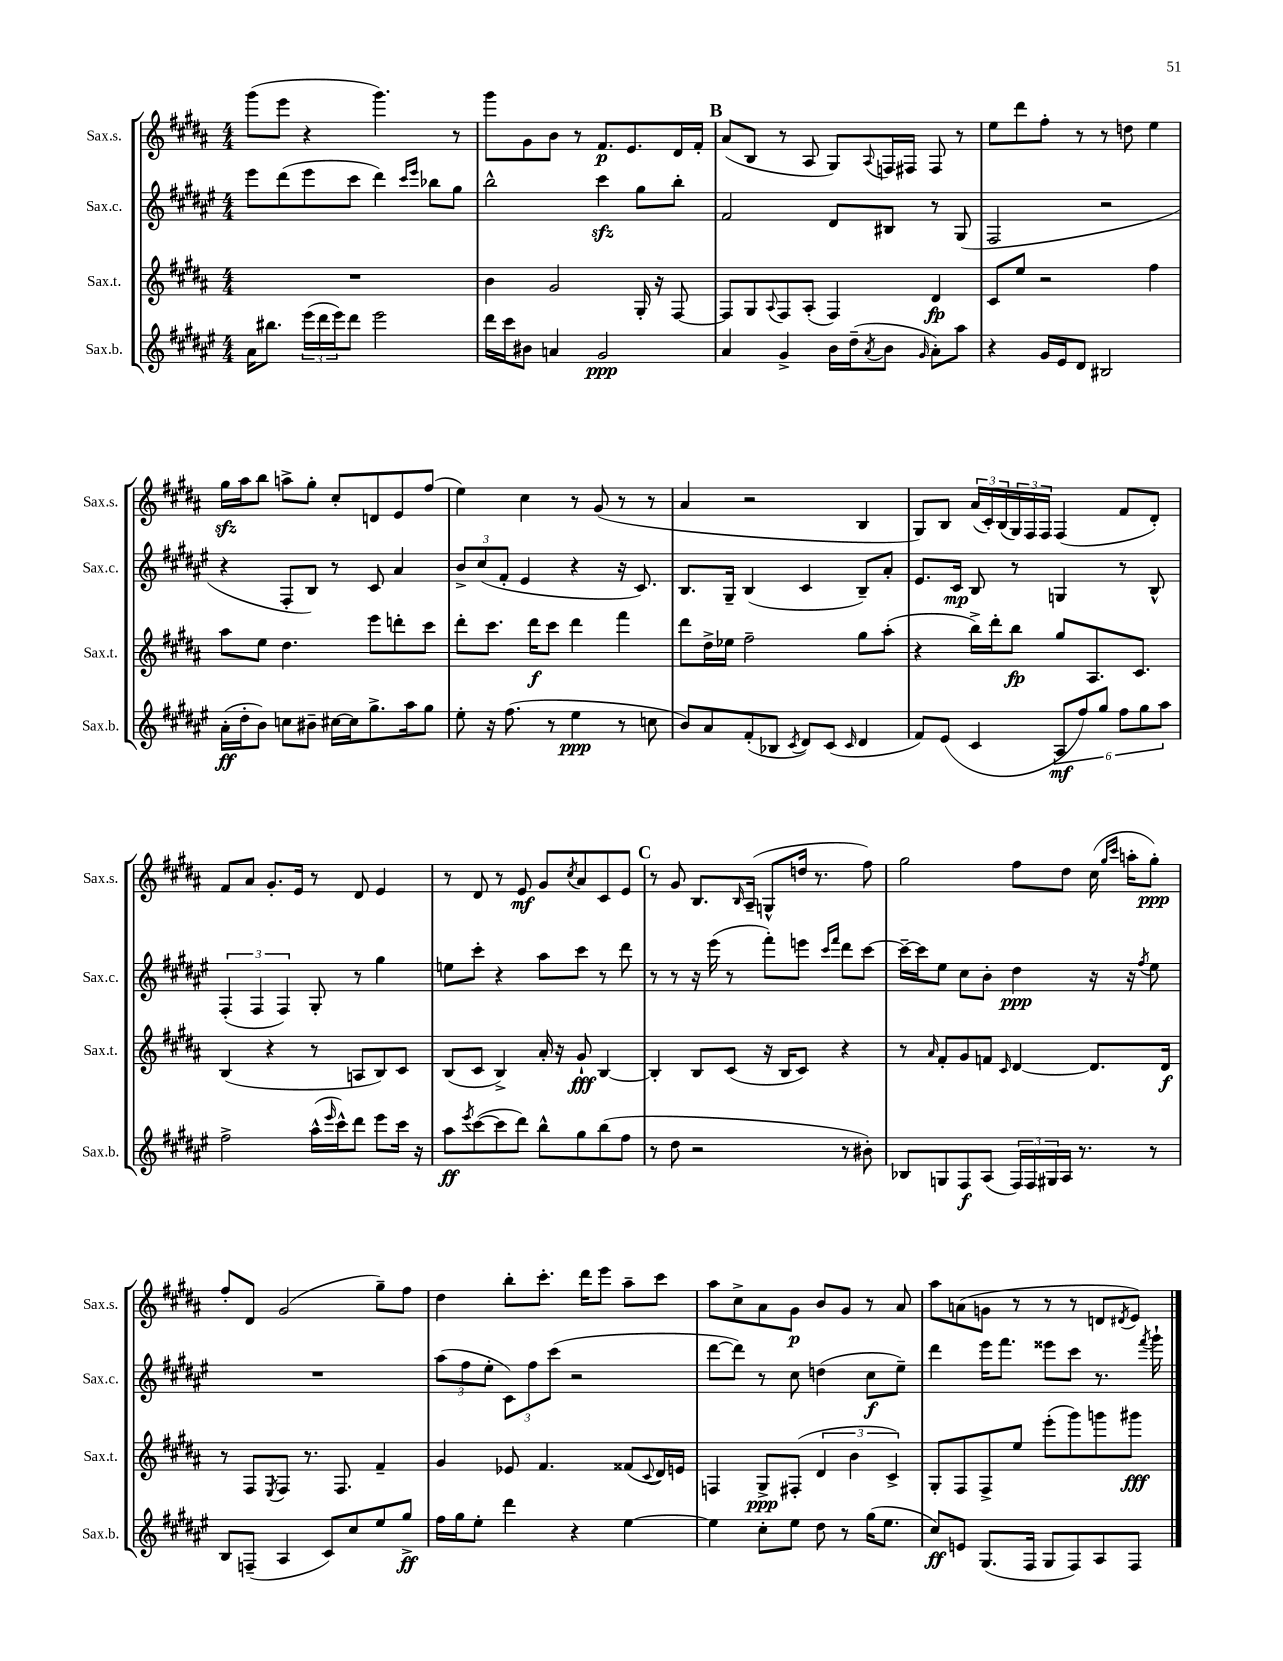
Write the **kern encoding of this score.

**kern	**dynam	**kern	**dynam	**kern	**dynam	**kern	**dynam
*part4	*part4	*part3	*part3	*part2	*part2	*part1	*part1
*staff4	*staff4	*staff3	*staff3	*staff2	*staff2	*staff1	*staff1
*I"Sax.b.	*	*I"Sax.t.	*	*I"Sax.c.	*	*I"Sax.s.	*
*I'Sax.b.	*	*I'Sax.t.	*	*I'Sax.c.	*	*I'Sax.s.	*
*clefG2	*	*clefG2	*	*clefG2	*	*clefG2	*
*k[f#c#g#d#a#e#]	*	*k[f#c#g#d#a#]	*	*k[f#c#g#d#a#e#]	*	*k[f#c#g#d#a#]	*
*M4/4	*	*M4/4	*	*M4/4	*	*M4/4	*
=138	=138	=138	=138	=138	=138	=138	=138
16a#\KL	.	1r	.	8eee#\L	.	(8ggg#\L	.
8.bb#X\J	.	.	.	.	.	.	.
.	.	.	.	(8ddd#\	.	8eee\J	.
(24eee#\LL	.	.	.	8eee#\	.	4r	.
24ddd#\	.	.	.	.	.	.	.
24eee#\J)	.	.	.	.	.	.	.
8ddd#\J	.	.	.	8ccc#\J	.	.	.
2eee#\	.	.	.	4ddd#\)	.	4.ggg#\)	.
.	.	.	.	16qqccc#/LL	.	.	.
.	.	.	.	16qqeee#/JJ	.	.	.
.	.	.	.	8bb-X\L	.	.	.
.	.	.	.	8gg#\J	.	8r	.
=139	=139	=139	=139	=139	=139	=139	=139
16ddd#\LL	.	4b\	.	2bb^^\	.	8ggg#\L	.
16ccc#\J	.	.	.	.	.	.	.
8b#X\J	.	.	.	.	.	8g#\	.
4an/	.	2g#/	.	.	.	8b\J	.
.	.	.	.	.	.	8r	.
2g#/	ppp	.	.	4ccc#zz\	.	8.f#/L	p
.	.	.	.	.	.	8.e/	.
.	.	16G#'/	.	8gg#\L	.	.	.
.	.	16r	.	.	.	.	.
.	.	[8F#/	.	8bb'\J	.	16d#/L	.
.	.	.	.	.	.	16f#'/JJ	.
!!LO:REH:place=s1:t=B
=140	=140	=140	=140	=140	=140	=140	=140
4a#/	.	8F#/L]	.	2f#/	.	(8a#/L	.
.	.	8G#/	.	.	.	8B/J	.
.	.	8qqA#/	.	.	.	.	.
4g#^/	.	8F#/	.	.	.	8r	.
.	.	(8A#'/J	.	.	.	8A#/	.
16b\LL	.	4F#/)	.	8d#/L	.	8G#/L)	.
(16dd#~\J	.	.	.	.	.	.	.
8qa#/	.	.	.	.	.	8qqA#/	.
8b\J	.	.	.	8B#X/J	.	16Fn/L	.
.	.	.	.	.	.	16F#X/JJ	.
16qqg#/	.	.	.	.	.	.	.
8a#'\L)	.	4d#/	fp	8r	.	8F#/	.
8aa#\J	.	.	.	(8G#/	.	8r	.
=141	=141	=141	=141	=141	=141	=141	=141
4r	.	8c#/L	.	2F#/	.	8ee\L	.
.	.	8ee/J	.	.	.	8ddd#\	.
16g#/LL	.	2r	.	.	.	8ff#'\J	.
16e#/J	.	.	.	.	.	.	.
8d#/J	.	.	.	.	.	8r	.
2B#X/	.	.	.	2r	.	8r	.
.	.	.	.	.	.	8ddn\	.
.	.	4ff#\	.	.	.	4ee\	.
!!LO:LB:g=z
=142	=142	=142	=142	=142	=142	=142	=142
(16a#'\LL	ff	8aa#\L	.	4r	.	16gg#zz\LL	.
16dd#'\J	.	.	.	.	.	16aa#\J	.
8b\J)	.	8ee\J	.	.	.	8bb\J	.
8ccn\L	.	4.dd#\	.	8F#'/L	.	8aan^\L	.
8b#X~\J	.	.	.	8B/J)	.	8gg#'\J	.
[16cc#X\LL	.	.	.	8r	.	8cc#'/L	.
16cc#\J]	.	.	.	.	.	.	.
8.gg#^\	.	8eee\L	.	8c#/	.	8dn/	.
.	.	8dddn'\	.	4a#/	.	8e/	.
16aa#\k	.	.	.	.	.	.	.
8gg#\J	.	8ccc#\J	.	.	.	(8ff#/J	.
=143	=143	=143	=143	=143	=143	=143	=143
8ee#'\	.	8ddd#'\L	.	12b^/L	.	4ee\)	.
.	.	.	.	(12cc#/	.	.	.
16r	.	8.ccc#\J	.	.	.	.	.
.	.	.	.	12f#'/J	.	.	.
(8.ff#\	.	.	.	.	.	.	.
.	.	.	.	4e#/	.	4cc#\	.
.	.	16ddd#\KL	f	.	.	.	.
8r	.	8ccc#\J	.	.	.	.	.
4ee#\	ppp	4ddd#\	.	4r	.	8r	.
.	.	.	.	.	.	(8g#/	.
8r	.	4fff#\	.	16r	.	8r	.
.	.	.	.	8.c#/)	.	.	.
8ccn\	.	.	.	.	.	8r	.
=144	=144	=144	=144	=144	=144	=144	=144
8b/L)	.	8ddd#\L	.	8.B/L	.	4a#/	.
8a#/	.	16dd#^\L	.	.	.	.	.
.	.	16ee-X\JJ	.	16G#~/Jk	.	.	.
(8f#'/	.	2ff#~\	.	(4B/	.	2r	.
8B-X/J	.	.	.	.	.	.	.
8qc#/	.	.	.	.	.	.	.
8d#/L)	.	.	.	4c#/	.	.	.
(8c#/J	.	.	.	.	.	.	.
16qqc#/	.	.	.	.	.	.	.
4d#/	.	8gg#\L	.	8B~/L)	.	4B/	.
.	.	(8aa#'\J	.	8a#'/J	.	.	.
=145	=145	=145	=145	=145	=145	=145	=145
8f#/L)	.	4r	.	8.e#/L	.	8G#/L)	.
(8e#/J	.	.	.	.	.	8B/J	.
.	.	.	.	16c#/Jk	mp	.	.
4c#/	.	16bb^\LL)	.	8B/	.	(24a#/LL	.
.	.	.	.	.	.	24c#'/)	.
.	.	16ddd#'\J	.	.	.	.	.
.	.	.	.	.	.	(24B/	.
.	.	8bb\J	fp	8r	.	24G#/)	.
.	.	.	.	.	.	24F#/	.
.	.	.	.	.	.	24F#/JJ	.
12A#/L	mf	8gg#/L	.	4Gn/	.	(4F#/	.
12ff#/)	.	.	.	.	.	.	.
.	.	8.A#/	.	.	.	.	.
12gg#/J	.	.	.	.	.	.	.
12ff#\L	.	.	.	8r	.	8f#/L	.
.	.	8.c#/J	.	.	.	.	.
12gg#\	.	.	.	.	.	.	.
.	.	.	.	8B^^/	.	8d#'/J)	.
12aa#\J	.	.	.	.	.	.	.
!!LO:LB:g=z
=146	=146	=146	=146	=146	=146	=146	=146
2ff#^\	.	(4B/	.	(6F#'/	.	8f#/L	.
.	.	.	.	.	.	8a#/J	.
.	.	.	.	6F#/	.	.	.
.	.	4r	.	.	.	8.g#'/L	.
.	.	.	.	6F#/)	.	.	.
.	.	.	.	.	.	16e/Jk	.
(16aa#^^\LL	.	8r	.	8G#'/	.	8r	.
16qqeee#/	.	.	.	.	.	.	.
16ccc#^^\J)	.	.	.	.	.	.	.
8ddd#\J	.	8An/L	.	8r	.	8d#/	.
8eee#\L	.	8B/)	.	4gg#\	.	4e/	.
16ccc#\Jk	.	8c#/J	.	.	.	.	.
16r	.	.	.	.	.	.	.
=147	=147	=147	=147	=147	=147	=147	=147
8aa#\L	ff	(8B/L	.	8een\L	.	8r	.
8qeee#/	.	.	.	.	.	.	.
([8ccc#\	.	8c#/J	.	8ccc#'\J	.	8d#/	.
8ccc#\]	.	4B^/)	.	4r	.	8r	.
8ddd#\J)	.	.	.	.	.	8e/	mf
8bb^^\L	.	16a#'/	.	8aa#\L	.	8g#/L	.
.	.	16r	.	.	.	.	.
.	.	.	.	.	.	8qcc#/	.
8gg#\	.	8g#`/	fff	8ccc#\J	.	8a#/	.
(8bb\	.	[4B/	.	8r	.	8c#/	.
8ff#\J	.	.	.	8ddd#\	.	8e/J	.
!!LO:REH:place=s1:t=C
=148	=148	=148	=148	=148	=148	=148	=148
8r	.	4B'/]	.	8r	.	8r	.
8dd#\	.	.	.	8r	.	8g#/	.
2r	.	8B/L	.	16r	.	8.B/L	.
.	.	.	.	(16eee#\	.	.	.
.	.	(8c#/J	.	8r	.	.	.
.	.	.	.	.	.	16qqB/	.
.	.	.	.	.	.	(16A#~/Jk	.
.	.	16r	.	8fff#'\L)	.	8Gn^^/L	.
.	.	16B/KL	.	.	.	.	.
.	.	8c#/J)	.	8eeen\J	.	16ddn/Jk	.
.	.	.	.	.	.	8.r	.
.	.	.	.	16qqccc#/LL	.	.	.
.	.	.	.	16qqfff#/JJ	.	.	.
8r	.	4r	.	8ddd#\L	.	.	.
8b#X'\)	.	.	.	[8ccc#\J	.	8ff#\)	.
=149	=149	=149	=149	=149	=149	=149	=149
8B-X/L	.	8r	.	16ccc#~\LL_	.	2gg#\	.
.	.	.	.	16ccc#\J]	.	.	.
.	.	16qqa#/	.	.	.	.	.
8Gn/	.	8f#'/L	.	8ee#\J	.	.	.
8F#/	f	8g#/	.	8cc#\L	.	.	.
(8A#/J	.	8fn/J	.	8b'\J	.	.	.
.	.	16qqc#/	.	.	.	.	.
24F#/LL)	.	[4d#/	.	4dd#\	ppp	8ff#\L	.
24F#/	.	.	.	.	.	.	.
24G#X/	.	.	.	.	.	.	.
16A#/JJ	.	.	.	.	.	8dd#\J	.
8.r	.	.	.	.	.	.	.
.	.	8.d#/L]	.	16r	.	(16cc#\	.
.	.	.	.	.	.	16qqgg#/LL	.
.	.	.	.	.	.	16qqccc#/JJ	.
.	.	.	.	16r	.	16aan'\KL	.
.	.	.	.	8qff#/	.	.	.
8r	.	.	.	8ee#\	.	8gg#'\J)	ppp
.	.	16d#/Jk	f	.	.	.	.
!!LO:LB:g=z
=150	=150	=150	=150	=150	=150	=150	=150
8B/L	.	8r	.	1r	.	8ff#'/L	.
(8Fn~/J	.	8F#/L	.	.	.	8d#/J	.
.	.	8qE/	.	.	.	.	.
4A#/	.	8F#/J	.	.	.	(2g#/	.
.	.	8.r	.	.	.	.	.
8c#/L)	.	.	.	.	.	.	.
.	.	8.F#/	.	.	.	.	.
8cc#/	.	.	.	.	.	.	.
8ee#/	.	4f#~/	.	.	.	8gg#~\L)	.
8gg#^/J	ff	.	.	.	.	8ff#\J	.
=151	=151	=151	=151	=151	=151	=151	=151
16ff#\LL	.	4g#/	.	(12aa#\L	.	4dd#\	.
16gg#\J	.	.	.	.	.	.	.
.	.	.	.	12ff#\	.	.	.
8ee#'\J	.	.	.	.	.	.	.
.	.	.	.	12ee#'\J	.	.	.
4ddd#\	.	8e-X/	.	12c#\L)	.	8bb'\L	.
.	.	.	.	12ff#\	.	.	.
.	.	4.f#/	.	.	.	8.ccc#'\J	.
.	.	.	.	(12ccc#\J	.	.	.
4r	.	.	.	2r	.	.	.
.	.	.	.	.	.	16ddd#\KL	.
.	.	.	.	.	.	8eee\J	.
[4ee#\	.	(8f##X/L	.	.	.	8aa#~\L	.
.	.	8qqc#/	.	.	.	.	.
.	.	16d#/L)	.	.	.	8ccc#\J	.
.	.	16en/JJ	.	.	.	.	.
=152	=152	=152	=152	=152	=152	=152	=152
4ee#\]	.	4Fn/	.	[8ddd#\L	.	8aa#\L	.
.	.	.	.	8ddd#\J])	.	8cc#^\	.
8cc#'\L	.	8G#^/L	ppp	8r	.	8a#\	.
8ee#\J	.	(8F#X'/J	.	8cc#\	.	8g#\J	p
8dd#\	.	6d#/	.	(4ddn\	.	8b/L	.
8r	.	.	.	.	.	8g#/J	.
.	.	6b\	.	.	.	.	.
(16gg#\KL	.	.	.	8cc#\L	f	8r	.
8.ee#\J	.	.	.	.	.	.	.
.	.	6c#^/)	.	.	.	.	.
.	.	.	.	8ee#~\J)	.	8a#/	.
=153	=153	=153	=153	=153	=153	=153	=153
8cc#/L)	ff	8G#'/L	.	4ddd#\	.	8aa#\L	.
8en/J	.	8F#/	.	.	.	(8an\	.
(8.G#/L	.	8F#^/	.	16eee#\KL	.	8gn\J	.
.	.	.	.	8.fff#\J	.	.	.
.	.	8ee/J	.	.	.	8r	.
16F#/Jk	.	.	.	.	.	.	.
8G#/L	.	(8eee'\L	.	8eee##X\L	.	8r	.
8F#/)	.	8ggg#\)	.	8ccc#\J	.	8r	.
8A#/	.	8gggn\	.	8.r	.	8dn/L	.
.	.	.	.	.	.	8qd#X/	.
8F#/J	.	8ggg#X\J	fff	.	.	8e/J)	.
.	.	.	.	8qfff#/	.	.	.
.	.	.	.	16ggg#`\	.	.	.
==	==	==	==	==	==	==	==
*-	*-	*-	*-	*-	*-	*-	*-
